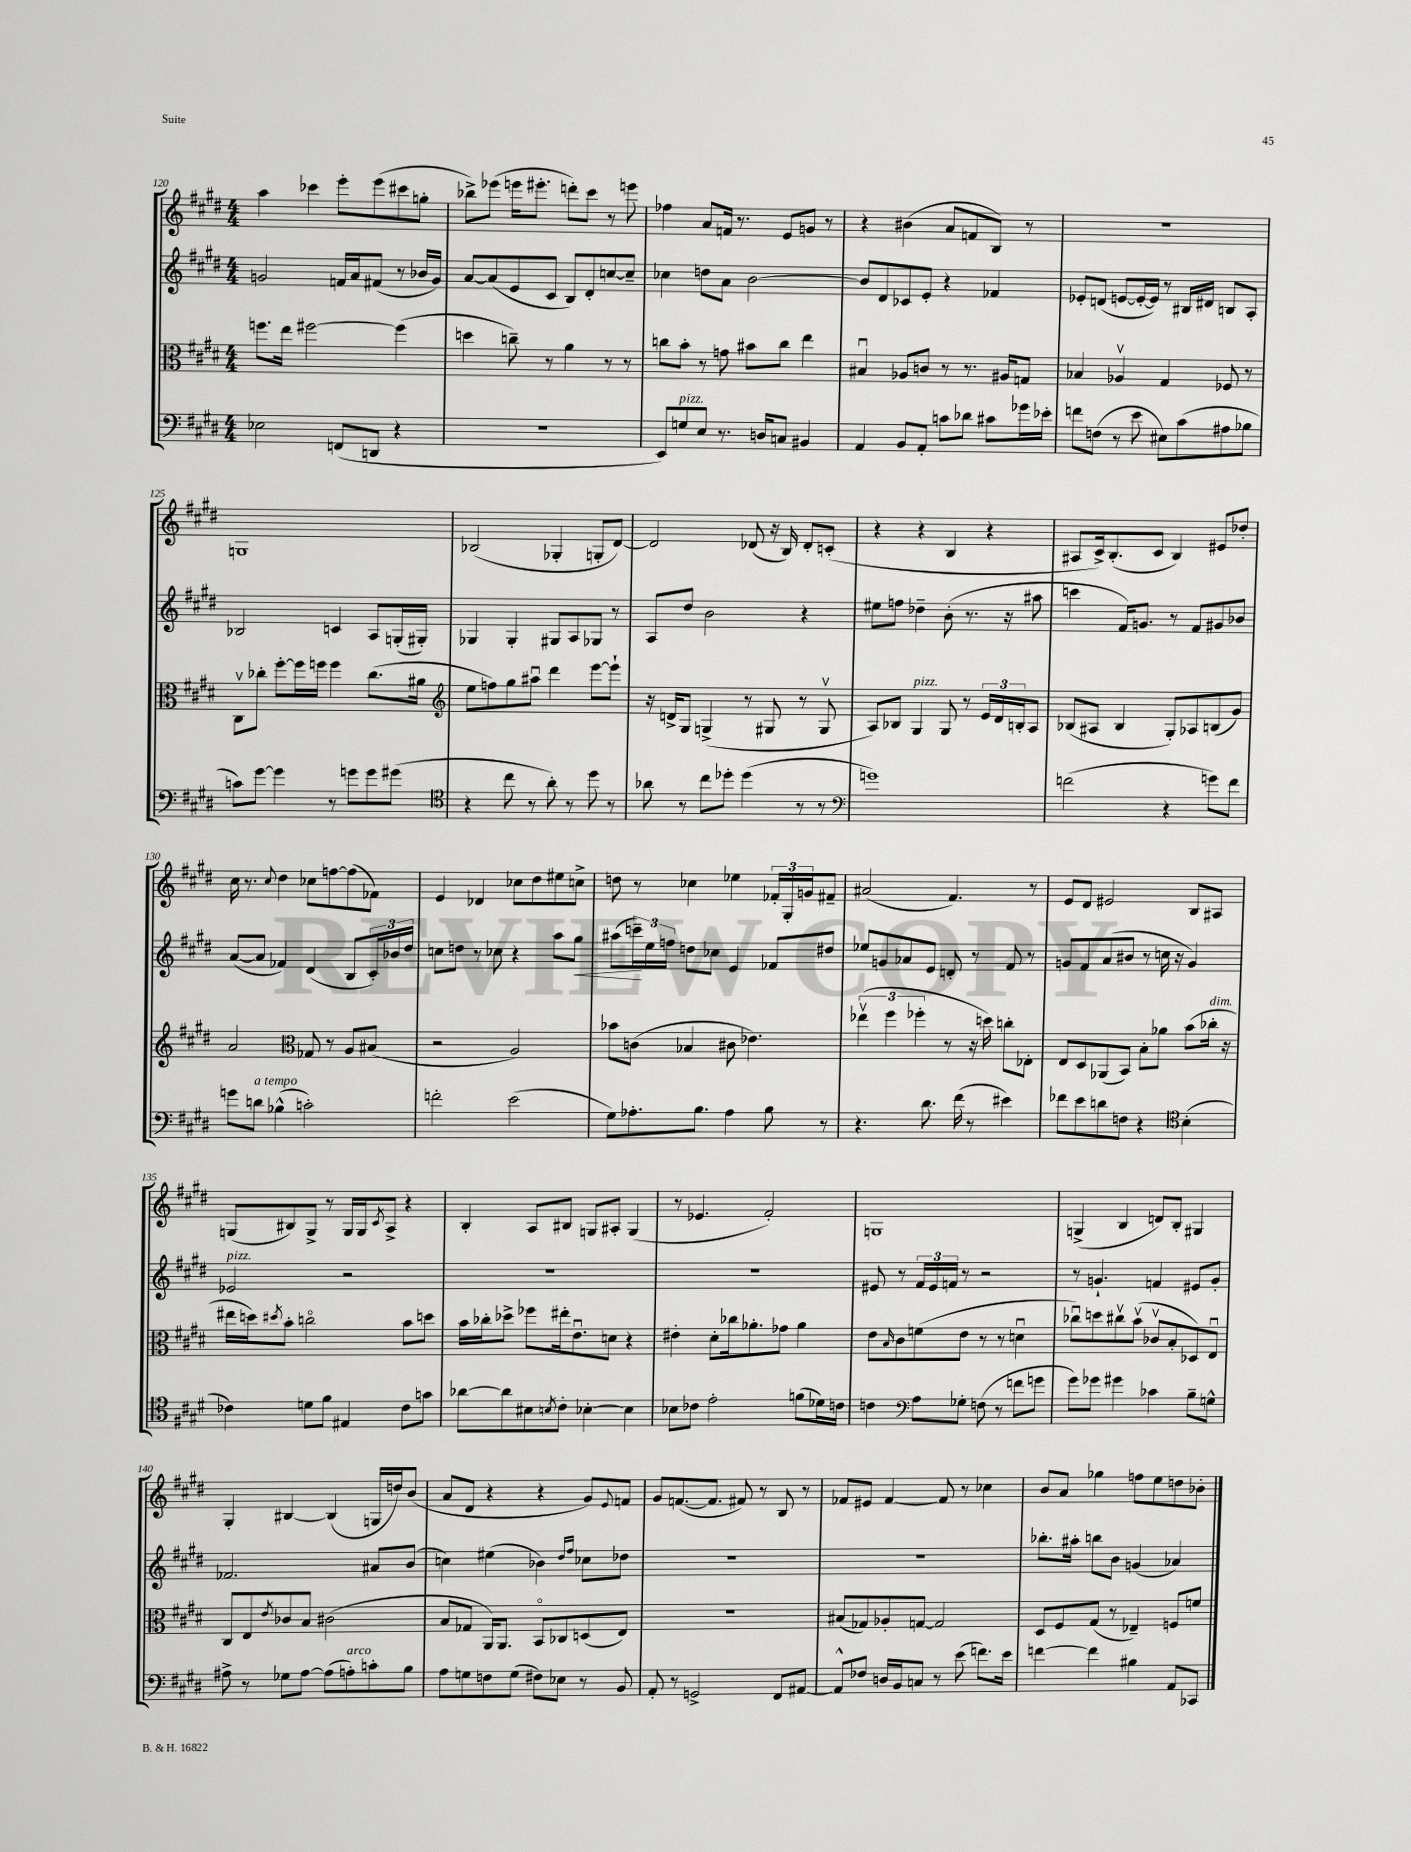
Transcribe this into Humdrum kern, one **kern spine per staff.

**kern	**kern	**kern	**dynam	**kern
*part4	*part3	*part2	*part2	*part1
*staff4	*staff3	*staff2	*staff2	*staff1
*clefF4	*clefC3	*clefG2	*	*clefG2
*k[f#c#g#d#]	*k[f#c#g#d#]	*k[f#c#g#d#]	*	*k[f#c#g#d#]
*M4/4	*M4/4	*M4/4	*	*M4/4
=120	=120	=120	=120	=120
2E-X\	8.ffn\L	2gn/	.	4aa\
.	16ee\Jk	.	.	.
.	[2ff#X\	.	.	4ccc-X\
(8FFn/L	.	16fn/LL	.	8eee'\L
.	.	16a/J	.	.
8DDn/J	.	(8f#X/J	.	(8eee\
4r	(4ff#\]	8r	.	8ccc#X\
.	.	16b-X/LL	.	8ggn'\J
.	.	16g/JJ)	.	.
=121	=121	=121	=121	=121
1r	4ddn\	[8a/L	.	8bb-X^\L)
.	.	(8a/]	.	(8eee-X\J
.	8ccn~\)	8e/	.	16eeen\KL
.	.	.	.	8.eee#X'\J
.	8r	8c#/J	.	.
.	4a\	8B/L)	.	8dddn'\L)
.	.	8d#'/	.	8ccc#\J
.	8r	[8ccn/	.	8r
.	8r	8cc~/J]	.	8eeen\
=122	=122	=122	=122	=122
8EE/L)	8ccn\L	4cc-X\	.	4ff-X\
!LO:TX:a:i:t=pizz.	!	!	!	!
8Gn/	8b'\J	.	.	.
8E/J	8r	8ddn\L	.	8a/L
8.r	8gn\	8a\J	.	16fn/Jk
.	.	.	.	8.r
.	8b#X\L	[2b\	.	.
16Dn/KL	.	.	.	.
8Cn/J	8cc\J	.	.	8e/L
4BB#X/	4ee\	.	.	8gn/J
.	.	.	.	8r
=123	=123	=123	=123	=123
4AA/	4B#Xu/	8b/L]	.	4r
.	.	8d#/	.	.
8BB/L	8A-X/L	8c-X/	.	(4b#X\
8AA'/J	8cn/J	8e'/J	.	.
8cn\L	8r	4r	.	8a/L
8d-X\J	8.r	.	.	8fn/
8c#X\L	.	4f-X/	.	8B/J)
.	16A#X/KL	.	.	.
16g-X\L	8Gn/J	.	.	8r
16e-X'\JJ	.	.	.	.
=124	=124	=124	=124	=124
8fn\L	4B-X/	8e-X'/L	.	1r
(8Fn\J	.	(8dn/J	.	.
8r	4A-Xv/	[8en/L	.	.
8e\	.	16e'/L_	.	.
.	.	16e/JJ])	.	.
8E#X\L)	4G#/	8r	.	.
(8c#\	.	16B#X/LL	.	.
.	.	16d#X/JJ	.	.
8A#X\	8F-X/	8Bn/L	.	.
8B-X\J	8r	8A'/J	.	.
!!LO:LB:g=z
=125	=125	=125	=125	=125
8cn\L)	8C#v\L	2B-X/	.	1Gn
[8g#\J	8cc-X'\J	.	.	.
4g#\]	[8ff#'\L	.	.	.
.	16ff#\L]	.	.	.
.	16ffn\JJ	.	.	.
8r	4ff\	4cn/	.	.
8gn\L	.	.	.	.
8g\	(8.cc-\L	8A/L	.	.
(8g#X\J	.	(16Gn'/L	.	.
.	16a#X\Jk	16G#X'/JJ)	.	.
=126	=126	=126	=126	=126
*clefC4	*clefG2	*	*	*
4r	8ee\L	4G-X/	.	(2B-X/
.	8ffn\)	.	.	.
8cc#\	8gg#\	4G-'/	.	.
8r	8aa#Xu\J	.	.	.
8a'\)	4ddd#\	8G#X/L	.	4G-X'/
8r	.	8A/	.	.
8dd#\	[8eee\L	8G-X/J	.	8Gn'/L
8r	8eee`\J]	8r	.	[8d#/J)
=127	=127	=127	=127	=127
8a-X\	16r	8A/L	.	2d#/]
.	16dn^/KL	.	.	.
8r	8G#/J	8dd#/J	.	.
8cc#\L	(4Gn^/	2b\	.	.
8dd-X'\J	.	.	.	.
(4dd-\	8r	.	.	(8d-X/
.	8G#X/	.	.	16r
.	.	.	.	16B/)
8r	8r	4r	.	8d-'/L
8r	8G#v/	.	.	(8cn'/J
=128	=128	=128	=128	=128
*clefF4	*	*	*	*
1gn)	8A/L)	8ee#X\L	.	4r
.	8B-X/J	8ffn\J	.	.
!	!LO:TX:a:i:t=pizz.	!	!	!
.	4G#/	4dd-X~\	.	4r
.	8G#/	(8b'\	.	4B/
.	8r	8.r	.	.
.	24e/LL	.	.	4r
.	24d#/	.	.	.
.	.	16r	.	.
.	24Bn'/J	.	.	.
.	8A/J	8aa#X\	.	.
=129	=129	=129	=129	=129
(2fn\	(8B-X/L	4cccn\	.	8A#X/L
.	8A#X/J	.	.	16c#^/k)
.	.	.	.	(8.B'/
.	4B-/	16f#/KL)	.	.
.	.	8.gn/J	.	.
.	.	.	.	8c#/J
4r	8G#'/L)	8r	.	4B/)
.	8A-X/	8f#/L	.	.
8gn\L)	(8Bn/	8g#X/	.	8e#X/L
8f\J	8g#/J)	8b-X/J	.	8dd-X'/J
!!LO:LB:g=z
=130	=130	=130	=130	=130
8gn\L	2a/	([8a/L	.	16cc#\
.	.	.	.	8.r
!LO:TX:a:i:t=a tempo	!	!	!	!
8dn\J	.	8a/J]	.	.
.	.	.	.	8qqcc#/
(4B-X^^\	.	4f-X/)	.	4dd#\
*	*clefC3	*	*	*
2cn'\)	8G-X/	(4d#/	.	8cc-X\L
.	8r	.	.	[8ffn\
.	8A/L	8B/L	.	(8ff\]
.	(8B#X/J	24c#'/L)	.	8f-X\J)
.	.	24b-X/	.	.
.	.	24dd#/JJ	.	.
=131	=131	=131	=131	=131
2fn'\	2r	8ccn\L	.	4e/
.	.	8ddn\J	.	.
.	.	8r	.	4d-X/
.	.	8cc-X\	.	.
(2e\	2A/)	4r	.	8cc-X\L
.	.	.	.	8dd#\
.	.	8aa\L	.	8ee#X\
!	!	!	!LO:HP:b	!
.	.	8gg#\J	<	8ccn^\J
=132	=132	=132	=132	=132
8G#\L)	8b-X\L	(8aa#X\L	.	8ddn\
8.A-X'\	(8cn\J	24cccn~\L)	.	8r
.	.	24ee\	[	.
.	.	24ffn\JJ	.	.
.	4B-X/	8ddn\L	.	4cc-X\
8.B\J	.	.	.	.
.	.	8cc-X\J	.	.
4A-\	8c#X\	4e/	.	4ee-X\
.	4.e-X\)	.	.	.
8B\	.	8f-X/L	.	24f-X'/LL
.	.	.	.	24G#'/
.	.	.	.	24gn/J
8r	.	8dd#X/J	.	8f#X~/J
=133	=133	=133	=133	=133
4.r	(6ee-Xv\	8ee-X/L	.	(2a#X/
.	.	8gn/	.	.
.	6ff#\	.	.	.
.	.	8a-X/	.	.
.	6ff-X'\	.	.	.
8.d#\	.	8e/J	.	.
.	8r	8dn'/	.	4.f#/)
(16f#\	.	.	.	.
8r	16r	8r	.	.
.	16ddn\)	.	.	.
4e#X\)	8ccn'\L	8f#/	.	.
.	8E-X'\J	8r	.	8r
=134	=134	=134	=134	=134
8f-X\L	8E/L	8gn/L	.	8e/L
8e\	8D#/	8f#/	.	8d#/J
8dn\	(8AA-X/	(8a/	.	2e#X/
8Fn\J	8BB/J)	8b#X/J	.	.
4r	8B'\L	8r	.	.
.	8a-X\J	16ccn\	.	.
.	.	16r	.	.
*clefC4	*	*	*	*
(4B'\	(8b\L	4g/)	.	8B/L
!	!LO:TX:a:i:t=dim.	!	!	!
.	16cc-X'\Jk	.	.	8A#X/J
.	16r	.	.	.
!!LO:LB:g=z
=135	=135	=135	=135	=135
!	!	!LO:TX:a:i:t=pizz.	!	!
4c-X\)	16ee#X\LL	2e-X/	.	(8Gn/L
.	16ddn\J)	.	.	.
.	8qdd#X/	.	.	.
.	8b'\J	.	.	8B#X/)
8dn\L	2ccn\	.	.	8G^/J
8f#\J	.	.	.	8r
4E#X/	.	2r	.	16G/LL
.	.	.	.	16G/J
.	.	.	.	8qc#/
.	.	.	.	8A^/J
8c-\L	8b\L	.	.	4r
8gn\J	8ddn\J	.	.	.
=136	=136	=136	=136	=136
[8a-X\L	16b\LL	1r	.	4B'/
.	16cc-X'\J	.	.	.
8a-\]	8dd-X^\J	.	.	.
8B#X\	8ff-X\L	.	.	8A/L
8qBn/	.	.	.	.
8c#'\J	16ee#X'\k	.	.	8B#X/J
.	8.eu\	.	.	.
[4B-X'\	.	.	.	8Gn/L
.	8dn\J	.	.	8A#X'/J
4B-\]	4r	.	.	(4G/
=137	=137	=137	=137	=137
8B-X\L	4e#X'\	1r	.	8r
8c-X\J	.	.	.	4.e-X/
2e'\	8d#'\L	.	.	.
.	16cc-X\k	.	.	.
.	8.a-X'\	.	.	.
.	.	.	.	2f#'/)
.	8g-X\J	.	.	.
(8fn\L	4a-\	.	.	.
16d-X\L)	.	.	.	.
16cn\JJ	.	.	.	.
=138	=138	=138	=138	=138
4cn\	8e\L	8e#X/	.	1Gn
.	16qqB/	.	.	.
.	8c#\	8r	.	.
*clefF4	*	*	*	*
8A\L	(8fn\	24f#/LL	.	.
.	.	24e#/	.	.
.	.	24fn/JJ	.	.
8G-X'\J	8e\J	8r	.	.
(8Fn\	8r	2r	.	.
8r	8r	.	.	.
8fn\L	4dnu\	.	.	.
8gn\J	.	.	.	.
=139	=139	=139	=139	=139
8g#\L)	8cc-Xu\L)	8r	.	(4Gn^/
8g-X\J	8ddn\	4.gn`/	.	.
4g#X\	8cc#Xv\	.	.	4B/
.	(8bv\J	.	.	.
4c-X\	8c-Xv/L	4fn/	.	8dn/L)
.	8B'/	.	.	8B'/J
8B~\L	8D-X/)	8e#X/L	.	4G#X/
8Gn^^\J	8Eu/J	8g'/J	.	.
!!LO:LB:g=z
=140	=140	=140	=140	=140
8A#X^\	8C#/L	2.f-X/	.	4G#'/
8r	8E/	.	.	.
.	8qe/	.	.	.
8G-X\L	8c-X/	.	.	[4B#X/
[8A#\J	8B/J	.	.	.
(8A#\L]	(2c#X\	.	.	(4B#/]
!LO:TX:a:i:t=arco	!	!	!	!
8An'\)	.	.	.	.
8cn'\	.	8a#X/L	.	16Gn/LL
.	.	.	.	16ddn/J)
8B\J	.	(8b/J	.	(8b/J
=141	=141	=141	=141	=141
8A\L	8B/L	4ccn\)	.	8a/L
8Gn\	8G-X/J	.	.	8d#/J
8Fn\	16AA/KL)	(4ee#X\	.	4r
.	8.AA/J	.	.	.
(8G\J	.	.	.	.
8F#X\L)	8BB/L	4b-X\)	.	4r
8E-X\J	8C-X/	.	.	.
.	.	16qqdd#/LL	.	.
.	.	16qqff#/JJ	.	.
8r	(8Dn/	8cc-X\L	.	8g#/L)
.	.	.	.	8qqe/
8BB/	8E/J)	8dd-X\J	.	8fn/J
=142	=142	=142	=142	=142
8AA'/	1r	1r	.	8g#/L
8r	.	.	.	([8.fn/
2GGn^/	.	.	.	.
.	.	.	.	8.f/J]
.	.	.	.	8f#X/)
.	.	.	.	8r
8FF#/L	.	.	.	8B/
[8AA#X/J	.	.	.	8r
=143	=143	=143	=143	=143
8AA#^^/L]	(8B#X/L	1r	.	8f-X/L
8F-X/J	8G-X/)	.	.	8e#X/J
16Dn/LL	8A-X'/	.	.	[4f-/
16BB/J	.	.	.	.
8Cn/J	[8Gn/J	.	.	.
8r	2G/]	.	.	8f-/]
(8e\	.	.	.	8r
8.fn\L)	.	.	.	4cc-X\
16e\Jk	.	.	.	.
=144	=144	=144	=144	=144
[4fn\	8D#/L	8.bb-X'\L	.	8b/L
.	8F#/	.	.	8a/J
.	.	16aa#X'\Jk	.	.
4f\]	(8G#/J	8bbn\L	.	4gg-X\
.	8r	8b\J	.	.
4B#X\	4E-X~/)	(4gn/	.	8ffn\L
.	.	.	.	8ee\
8AA/L	8Fn/L	4a-X/)	.	8ddn\
8CC-X/J	8fn/J	.	.	8b-X'\J
==	==	==	==	==
*-	*-	*-	*-	*-
